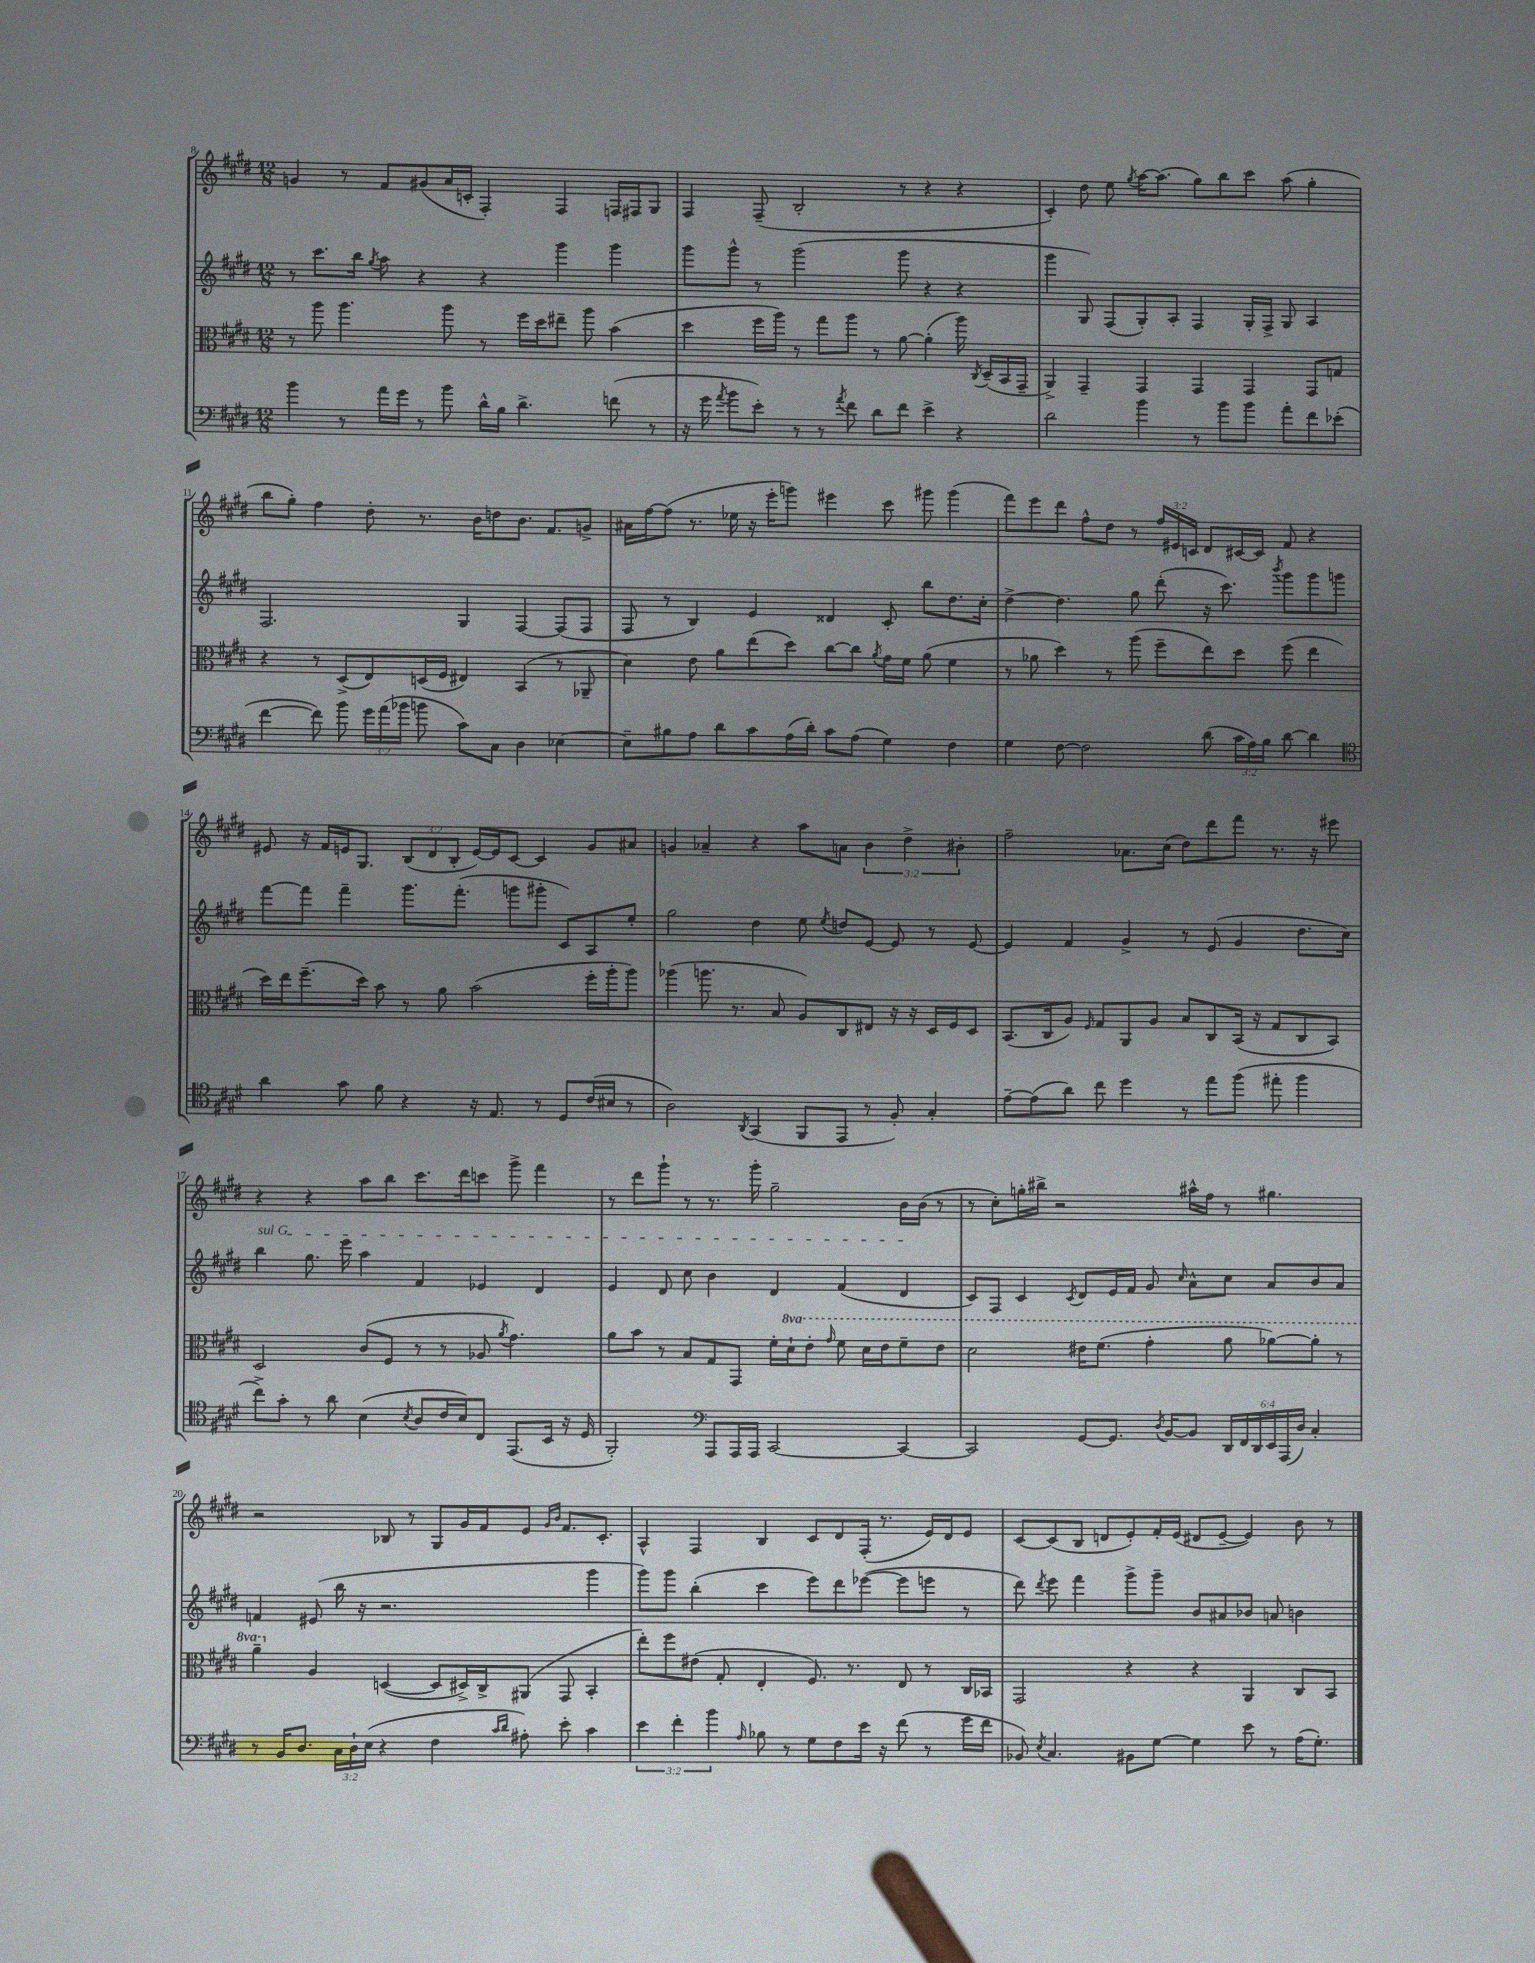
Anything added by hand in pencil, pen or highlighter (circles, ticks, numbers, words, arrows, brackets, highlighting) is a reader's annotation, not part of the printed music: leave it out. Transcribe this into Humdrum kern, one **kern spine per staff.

**kern	**kern	**kern	**kern
*staff4	*staff3	*staff2	*staff1
*clefF4	*clefC3	*clefG2	*clefG2
*k[f#c#g#d#]	*k[f#c#g#d#]	*k[f#c#g#d#]	*k[f#c#g#d#]
*M12/8	*M12/8	*M12/8	*M12/8
4b	8r	8r	4g
.	8aa	8.ccc#	.
8r	4.aa	.	8r
.	.	16bb	.
.	.	8qgg#	.
16a	.	8aa	8f#
16g#	.	.	.
8r	.	4r	(8g#
8b	8aa	.	16a
.	.	.	16c'
16d#^^	8r	4r	4F#')
16B	.	.	.
4.d#^	16ff#	.	.
.	16dd#	.	.
.	8ee#~	4ggg#	4F#
.	8aa	.	.
(8f	(4b	4ggg#	16F
.	.	.	16F#
8r	.	.	8G#
=	=	=	=
16r	4dd#	8ggg#	4F#
16g#	.	.	.
8qa	.	.	.
8b	.	8ggg#^^	.
8e')	16ff#	8r	(8F#~
.	16aa)	.	.
8r	8r	(2ggg#	2B'
8r	8gg#	.	.
8qa	.	.	.
8f#	8aa	.	.
8d#	8r	.	.
8f#	[8a	8ggg#	8r
4e^	(4a']	4r	4r
4r	16aa)	4r	4r
.	8qC#	.	.
.	(16D#~	.	.
.	16BB	.	.
.	16GG#~	.	.
=	=	=	=
2d#	4AA^)	4ggg#	4c#')
.	4GG#~	8G#)	8dd#
.	.	(8F#	8ee
.	.	.	8qgg#
4b	4GG#	8G#')	[16aa
.	.	.	(8.aa]
.	.	8A'	.
8r	4GG#	4F#	8gg#)
8b	.	.	8bb
8b	4GG#	16G#'	8ccc#
.	.	16F#^	.
8a'	.	8G#	(8aa
8f#	8GG#	4A	4gg#'
(8e-'	8G	.	.
=	=	=	=
[4f#	4r	2.F#	8bb
.	.	.	8gg#')
8f#])	8r	.	4ff#
8b	(8D#^	.	.
24g#	8E)	.	8dd#'
(24a	.	.	.
24b-	.	.	.
8b	(16D	.	8.r
.	16F#	.	.
8c#)	4E#)	4G#	.
.	.	.	16b
8C#	.	.	8dd
4D#	(4BB	[4F#	8.b
.	.	.	8.f#
[4E-	8r	(8F#]	.
.	8AA-~	8F#	8g^
=	=	=	=
8E-~]	4d#)	8F#	16a#
.	.	.	[16ff#
8B#	.	8r	(8ff#]
8A	8e	4B)	8.r
8d#	8a	.	.
.	.	.	16ee-
8c#	(8ee	4e	16r
.	.	.	16eee'
(16A	8dd#)	.	8ggg)
16d#')	.	.	.
8c#	[8cc#	4d##	4eee#
(8A	8cc#]	.	.
.	8qa	.	.
4G#)	16g#	8c#'	8ccc#
.	16f#	.	.
.	(8a	8bb	8ggg#
4F#	4f#	8.dd#	(4ggg#
.	.	16cc#'	.
=	=	=	=
4G#	8r	[4dd#^	8fff#)
.	8a-	.	8eee
[8F#	4dd#)	4.dd#]	8ddd#
2F#]	.	.	8ff#^^
.	8r	.	8dd#
.	(8aa	8gg#	8r
.	8ff#~	(8ddd#'	24ff#
.	.	.	24e#
.	.	.	24c
(8d#	8ee)	16r	8d#
.	.	8.ccc#)	.
24c#	8dd#	.	[16c#
24A)	.	.	.
.	.	.	16c#]
24B	.	.	.
.	.	8qbbb	.
[8d#	(8ff#	8ggg#	8f#
4d#]	4ee	8ggg#	4r
.	.	8ggg	.
=	=	=	=
*clefC4	*	*	*
4a	16dd#)	[8fff#	8e#
.	16ee	.	.
.	(8.ff#~	8fff#]	16r
.	.	.	16f#
8g#	.	4fff#~	16e
.	16dd#)	.	8.G#
8f#	8b	.	.
4r	8r	8.ggg#	(12B
.	.	.	12d#
.	8a	.	.
.	.	.	12B'
.	.	(8.fff#'	.
16r	(2b	.	[16e)
8.E	.	.	16e]
.	.	8ggg	[8c#
8r	.	8ggg#'	4c#]
8D#	.	8c#)	.
(16c#	16ff#'	8A	8g#
16B#	16aa'	.	.
8r	8aa)	8ee'	8a#
=	=	=	=
2A)	(4aa-	2gg#	4g
.	8.aa	.	4a-~
.	8.r	.	.
8qAA	.	.	.
(4GG#	.	4dd#	4r
.	8B	.	.
8FF#	8A)	8ee	8aa
.	.	8qee	.
8EE	8C#	8dd	8a
8r	8E#	[8e	6b
8F#')	16r	8e]	.
.	.	.	6dd#^
.	16r	.	.
4G#'	16D#	8r	.
.	16F#	.	.
.	.	.	6b#'
.	8D#	[8e	.
=	=	=	=
[8e~	(8.BB	4e]	2ff#~
(8e]	.	.	.
.	16C#	.	.
8a)	8A)	4f#	.
.	16qqF#	.	.
8cc#	8G#	.	.
4dd#	8AA	4g#^	8.a-
.	8A	.	.
.	.	.	(16cc#
8r	8B	8r	8dd#)
8ee	8C#	(8e	8ddd#
(8ff#	(16BB	4g#	8fff#
.	16r	.	.
8ee#'	8G#	.	8.r
4ff#	8C#	8.dd#	.
.	.	.	16r
.	8BB)	.	8eee#
.	.	16cc#)	.
=	=	=	=
8cc#^)	2D#	4bb	4r
8g#'	.	.	.
8r	.	8.gg#	4r
8a	.	.	.
.	.	16eee	.
(4B	(8c#	4aa	8aa
.	8F#	.	8bb
8qB	.	.	.
8A	8r	4f#	8.ccc#
16c#	8r	.	.
16B)	.	.	16ddd#
8C#	8A-	4e-	8ccc
.	8qa	.	.
(8.EE	4.g#)	.	8ggg#^
.	.	4d#	4fff#
16BB	.	.	.
16r	.	.	.
16D#	.	.	.
=	=	=	=
2FF#')	8a	4e	8r
.	8b	.	8ddd#
.	8r	8d#	8ggg#`
.	8B	8cc#	8r
*clefF4	*	*	*
8AAA	8G#	4b	8.r
16AAA	8GG#	.	.
16AAA	.	.	16ggg#'
[2CC#	16f#'	4d#	2gg#~
.	16dd#`	.	.
.	8ee'	.	.
.	16qqgg#	.	.
.	8ff#	(4f#	.
.	16dd#	.	.
.	16ee	.	.
4CC#_	8ff#~	4d#	16b
.	.	.	(16b
.	8ee	.	8r
=	=	=	=
2CC#]	2dd#	8c#)	8r
.	.	8F#	8cc#')
.	.	4c#	16gg'
.	.	.	16bb#^
.	.	.	2r
.	.	8qc#	.
[8GG#	16ee#	8d#	.
.	(8.ff#	.	.
8.GG#]	.	16e	.
.	.	16f#	.
.	4gg#'	8g#	.
8qD#	.	.	.
[16BB	.	.	.
.	.	16qqcc#	.
8BB]	.	8a^^	16aa#^^
.	.	.	16ff#
24DD#	8aa	8cc#	8r
24FF#	.	.	.
24DD#	.	.	.
24EE	[8aa-)	8a	4.gg#
(24AAA	.	.	.
24D#)	.	.	.
4C#'	8aa-']	8b	.
.	8r	8a	.
=	=	=	=
8r	4aa~	4f	2r
16BB	.	.	.
8.D#	.	.	.
.	4A	(8e#	.
24C#	.	16bb	.
24D#`	.	.	.
.	.	16r	.
(24E	.	.	.
4r	([4D	2.r	8B-
.	.	.	8r
4F#	8D]	.	8G#
.	16D#^)	.	16g#
.	16C#^	.	16f#
16qqc#	.	.	.
16qqd#	.	.	.
8A#')	(8AA#	.	8e
.	.	.	16qqg#
.	.	.	16qqb
8e'	8GG#	.	8.f#
4c#	4BB'	4ggg#	.
.	.	.	8.c#'
=	=	=	=
6e	8ee')	8ggg#)	4A^^
.	8ff#	8ggg#	.
6f#'	.	.	.
.	(8e#	(4bb'	4F#
6b	.	.	.
.	8G#'	.	.
16qqA	.	.	.
8B-	4E'	4ccc#	4B
8r	.	.	.
8G#	8.F#)	8eee)	8c#
8F#	.	8ddd#	8d#
.	8.r	.	.
16e	.	([8eee-	(16F#'
16r	.	.	8.r
(8f#	8E	8eee-]	.
8r	8r	8eee	16e)
.	.	.	16d#
16g#	16C#	8r	8e
16f#	16BB-	.	.
=	=	=	=
8BB-)	2GG#	8ddd#)	[8c#
8qE	.	8qddd#	.
4.C#	.	8eee	(8c#]
.	.	4fff#	8B
.	.	.	8d
8BB#	4r	8ggg#^	8e')
[8G#	.	8ggg#~	16f#'
.	.	.	(16e
4G#]	4r	8b	8d#
.	.	8a#	[8e~
8e	4AA	8b-	4e])
8r	.	8a	.
(16A	8C#	4b	8b
8.G#')	.	.	.
.	8BB	.	8r
==	==	==	==
*-	*-	*-	*-
